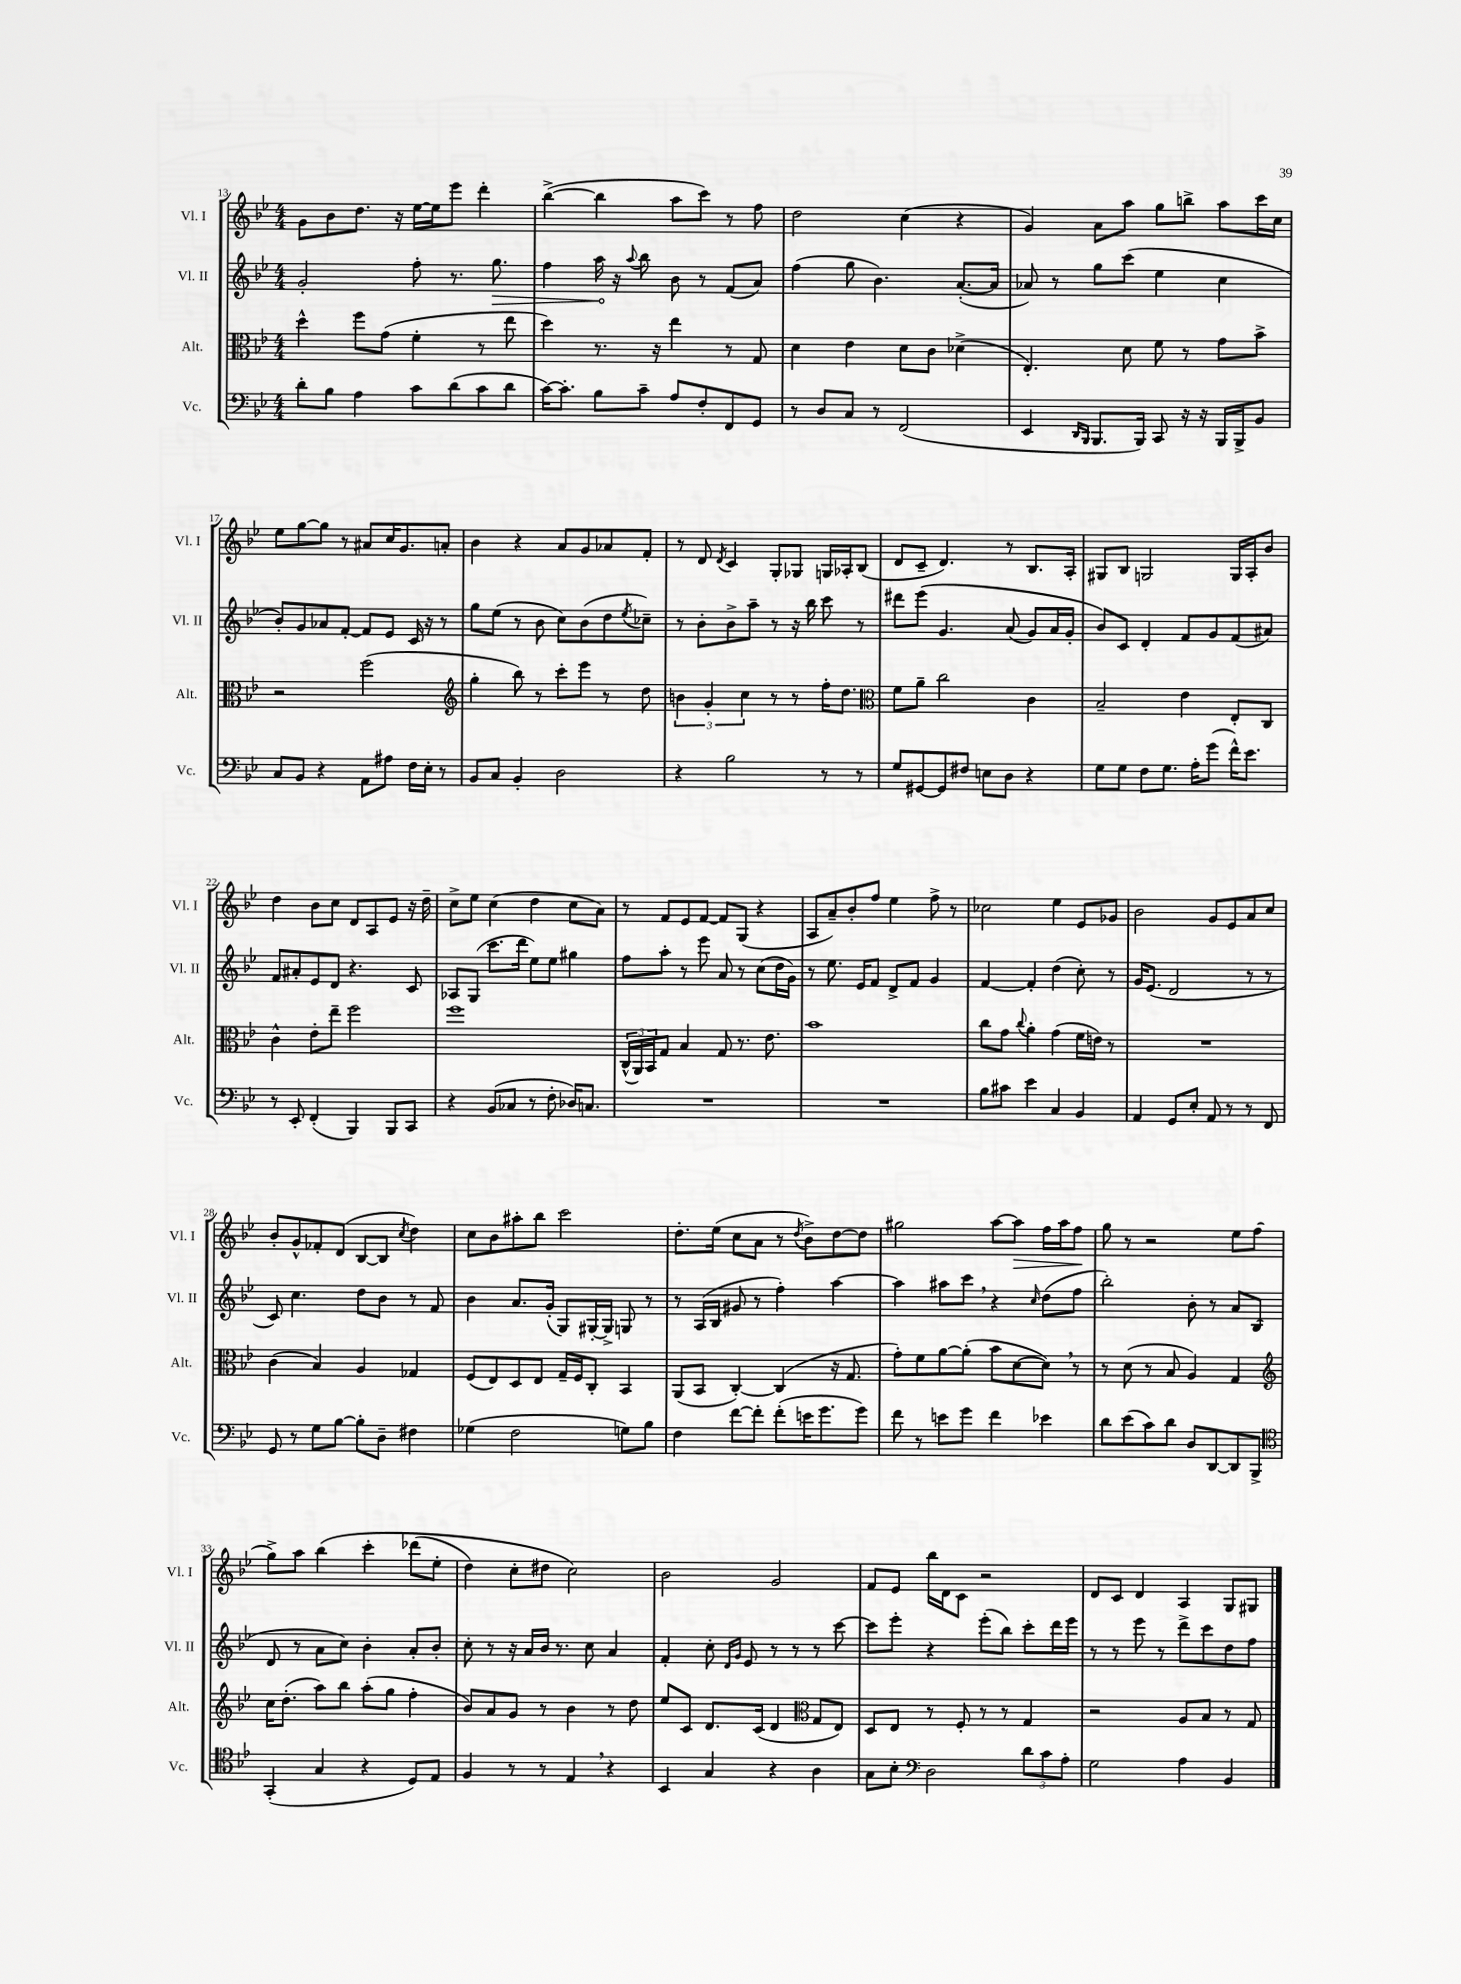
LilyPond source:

<<
\new StaffGroup <<
\new Staff = "s0" \with { instrumentName = "Vl. I" shortInstrumentName = "Vl. I" } {
    \clef treble \key bes \major \numericTimeSignature \time 4/4
    g'8 bes'8 d''8. r16 ees''16~ ees''16 ees'''8 d'''4-. |
    bes''4~->( bes''4 a''8 c'''8) r8 f''8 |
    d''2 c''4( r4 |
    g'4) a'8 a''8 g''8 b''8-> a''8 c'''16 c''16 |
    ees''8 g''8~ g''8 r8 ais'8 c''16 g'8. a'8-. |
    bes'4 r4 a'8 g'8 aes'8 f'8-. |
    r8 d'8 \acciaccatura { d'8 } c'4 g8-. ges8 g16 aes16-. bes8( |
    d'8 c'8-- d'4.) r8 bes8. a16-. |
    gis8 bes8 g2 g16 a16-. bes'8 |
    d''4 bes'8 c''8 d'8 a8 ees'8 r16 d''16-- |
    c''8-> ees''8 c''4( d''4 c''8 a'8) |
    r8 f'8 ees'8 f'8~ f'8 g8( r4 |
    a8 a'8--) bes'8-. f''8 ees''4 f''8-> r8 |
    ces''2 ees''4 ees'8 ges'8 |
    bes'2 g'8 ees'8 a'8 c''8 |
    bes'8-. g'8-^ fes'8-. d'8( bes8~ bes8 \acciaccatura { c''8 } d''4) |
    c''8 bes'8 ais''8-. bes''8 c'''2 |
    d''8.-. ees''16( c''8 a'8 r8 \acciaccatura { d''8 } bes'8->) d''8~ d''8 |
    gis''2 a''8~ a''8\> f''16 a''16 f''8\! |
    g''8 r8 r2 ees''8 f''8( |
    g''8->) a''8 bes''4\( c'''4-. des'''8( ees''8-. |
    d''4) c''8-. dis''8 c''2\) |
    bes'2 g'2 |
    f'8 ees'8 bes''16 d'16 c'8 r2 |
    d'8 c'8 d'4 a4 g8 gis8 \bar "|." |
}
\new Staff = "s1" \with { instrumentName = "Vl. II" shortInstrumentName = "Vl. II" } {
    \clef treble \key bes \major \numericTimeSignature \time 4/4
    g'2-. f''8-. r8. \once \override Hairpin.circled-tip = ##t g''8.\> |
    f''4 a''16\! r16 \appoggiatura { a''8 } bes''8 bes'8 r8 f'8( a'8) |
    f''4( g''8 bes'4.) a'8.~-.( a'16 |
    aes'8) r8 g''8 c'''8( ees''4 c''4 |
    bes'8-.) g'8 aes'8 f'8~-. f'8 ees'8 c'16 r16 r8 |
    g''8 ees''8( r8 bes'8 c''8) bes'8( d''8 \acciaccatura { ees''8 } ces''8--) |
    r8 bes'8-. bes'8-> a''8-- r8 r16 bes''16 c'''8 r8 |
    dis'''8 ees'''8\( g'4. a'8( g'8) a'16 g'16-. |
    bes'8\) c'8 d'4-. f'8 g'8 f'8( ais'8) |
    f'8 ais'8-. ees'8 d'8 r4. c'8 |
    aes8 g8( c'''8. d'''16 ees''8) ees''8 gis''4 |
    f''8 a''8-. r8 ees'''8 a'8 r8 c''8( d''16 g'16) |
    r8 ees''8. ees'16 f'8 d'8-> f'8 g'4 |
    f'4~ f'4-. d''4( c''8-.) r8 |
    g'16 ees'8.( d'2 r8 r8 |
    c'8) c''4. d''8 bes'8 r8 f'8 |
    bes'4 a'8. g'16-.( g8) gis16~-. gis16-> g8 r8 |
    r8 a16( bes16 gis'8 r8 f''4-.) a''4~ |
    a''4 ais''8 c'''8 \breathe r4 \grace { c''16 } d''8( f''8 |
    bes''2-.) bes'8-. r8 a'8 bes8( |
    d'8 r8 a'8 c''8) bes'4-. a'8-. bes'8-. |
    c''8-. r8 r16 a'16 bes'16 r8. c''8 a'4 |
    f'4-. c''8-. \grace { d'16 g'16 } ees'8 r8 r8 r8 c'''8~ |
    c'''8 ees'''8-. r4 ees'''8-.( bes''8) c'''8-. d'''16 ees'''16 |
    r8 r8 ees'''8 r8 d'''8-> c'''8 d''8 f''8 \bar "|." |
}
\new Staff = "s2" \with { instrumentName = "Alt." shortInstrumentName = "Alt." } {
    \clef alto \key bes \major \numericTimeSignature \time 4/4
    d''4-^ f''8 g'8( f'4-. r8 ees''8 |
    d''4) r8. r16 ees''4 r8 g8 |
    d'4 ees'4 d'8 c'8 des'4->( |
    ees4.-.) d'8 f'8 r8 g'8 bes'8-> |
    r2 f''2( |
    \clef treble g''4-. bes''8) r8 c'''8-. ees'''8 r8 d''8 |
    \tuplet 3/2 { b'4 g'4-. c''4 } r8 r8 f''16-. d''8. |
    \clef alto f'8 a'8-- c''2 c'4 |
    bes2-- ees'4 ees8-. c8 |
    c'4-^ ees'8-. ees''8-- f''2 |
    f''1 |
    \tuplet 3/2 { c16-^( a,16) bes,16 } g8 bes4 g8 r8. ees'8. |
    bes'1 |
    c''8 g'8 \appoggiatura { c''8 } a'4-. g'4( f'16 e'16) r8 |
    R1 |
    c'4( bes4) a4 ges4 |
    f8( ees8) d8 ees8 g16-- f16 c8-. bes,4 |
    a,8( bes,8 c4~-.) c4( r16 g8. |
    g'8-.) f'8 a'8~ a'8-.( bes'8 d'8~ d'8) \breathe r8 |
    r8 d'8( r8 bes8 a4) g4 |
    \clef treble c''16 d''8.-.( a''8) bes''8 a''8-.( g''8 f''4-. |
    bes'8) a'8 g'8 r8 bes'4 r8 d''8 |
    ees''8 c'8 d'8. c'16( d'4 \clef alto g8 ees8) |
    d8 ees8 r8 f8-. r8 r8 g4 |
    r2 a8 bes8 r8 g8 \bar "|." |
}
\new Staff = "s3" \with { instrumentName = "Vc." shortInstrumentName = "Vc." } {
    \clef bass \key bes \major \numericTimeSignature \time 4/4
    d'8-. bes8 a4 c'8 d'8( c'8 d'8 |
    c'16~) c'8.-. bes8 c'8-- a8 f8-. f,8 g,8 |
    r8 d8 c8 r8 f,2( |
    ees,4 \grace { d,16 bes,,16 } bes,,8. bes,,16) c,8 r16 r16 bes,,16 bes,,16-> bes,8 |
    c8 bes,8 r4 a,8 ais8 f16 ees16-. r8 |
    bes,8 c8 bes,4-. d2 |
    r4 bes2 r8 r8 |
    g8 gis,8~ gis,8 fis8 e8 d8 r4 |
    g8 g8 f8 g8. a16-. g'8( f'16-^) ees'8. |
    r8 ees,8-. f,4-.( bes,,4) bes,,8 c,8 |
    r4 bes,8( ces8 r8 f8-. des16) c8. |
    R1 |
    R1 |
    bes8 cis'8 ees'4 c4 bes,4 |
    a,4 g,8 ees8-. a,8 r8 r8 f,8 |
    g,8 r8 g8 bes8~ bes8-. d8-- fis4 |
    ges4( f2 g8) bes8 |
    f4 f'8~ f'8-. f'8-.( e'16 g'8. g'8) |
    f'8 r8 e'8 g'8 f'4 ees'4 |
    d'8 ees'8( c'8) d'8 d8 d,8~ d,8 bes,,8-> |
    \clef tenor g,4-.( g4 r4 d8) ees8 |
    f4 r8 r8 ees4 \breathe r4 |
    bes,4 g4 r4 a4 |
    g8 bes8-. \clef bass d2 \tuplet 3/2 { d'8 c'8 a8-. } |
    g2 a4 bes,4 \bar "|." |
}
>>
>>
\layout { \context { \Score currentBarNumber = #13 } }
